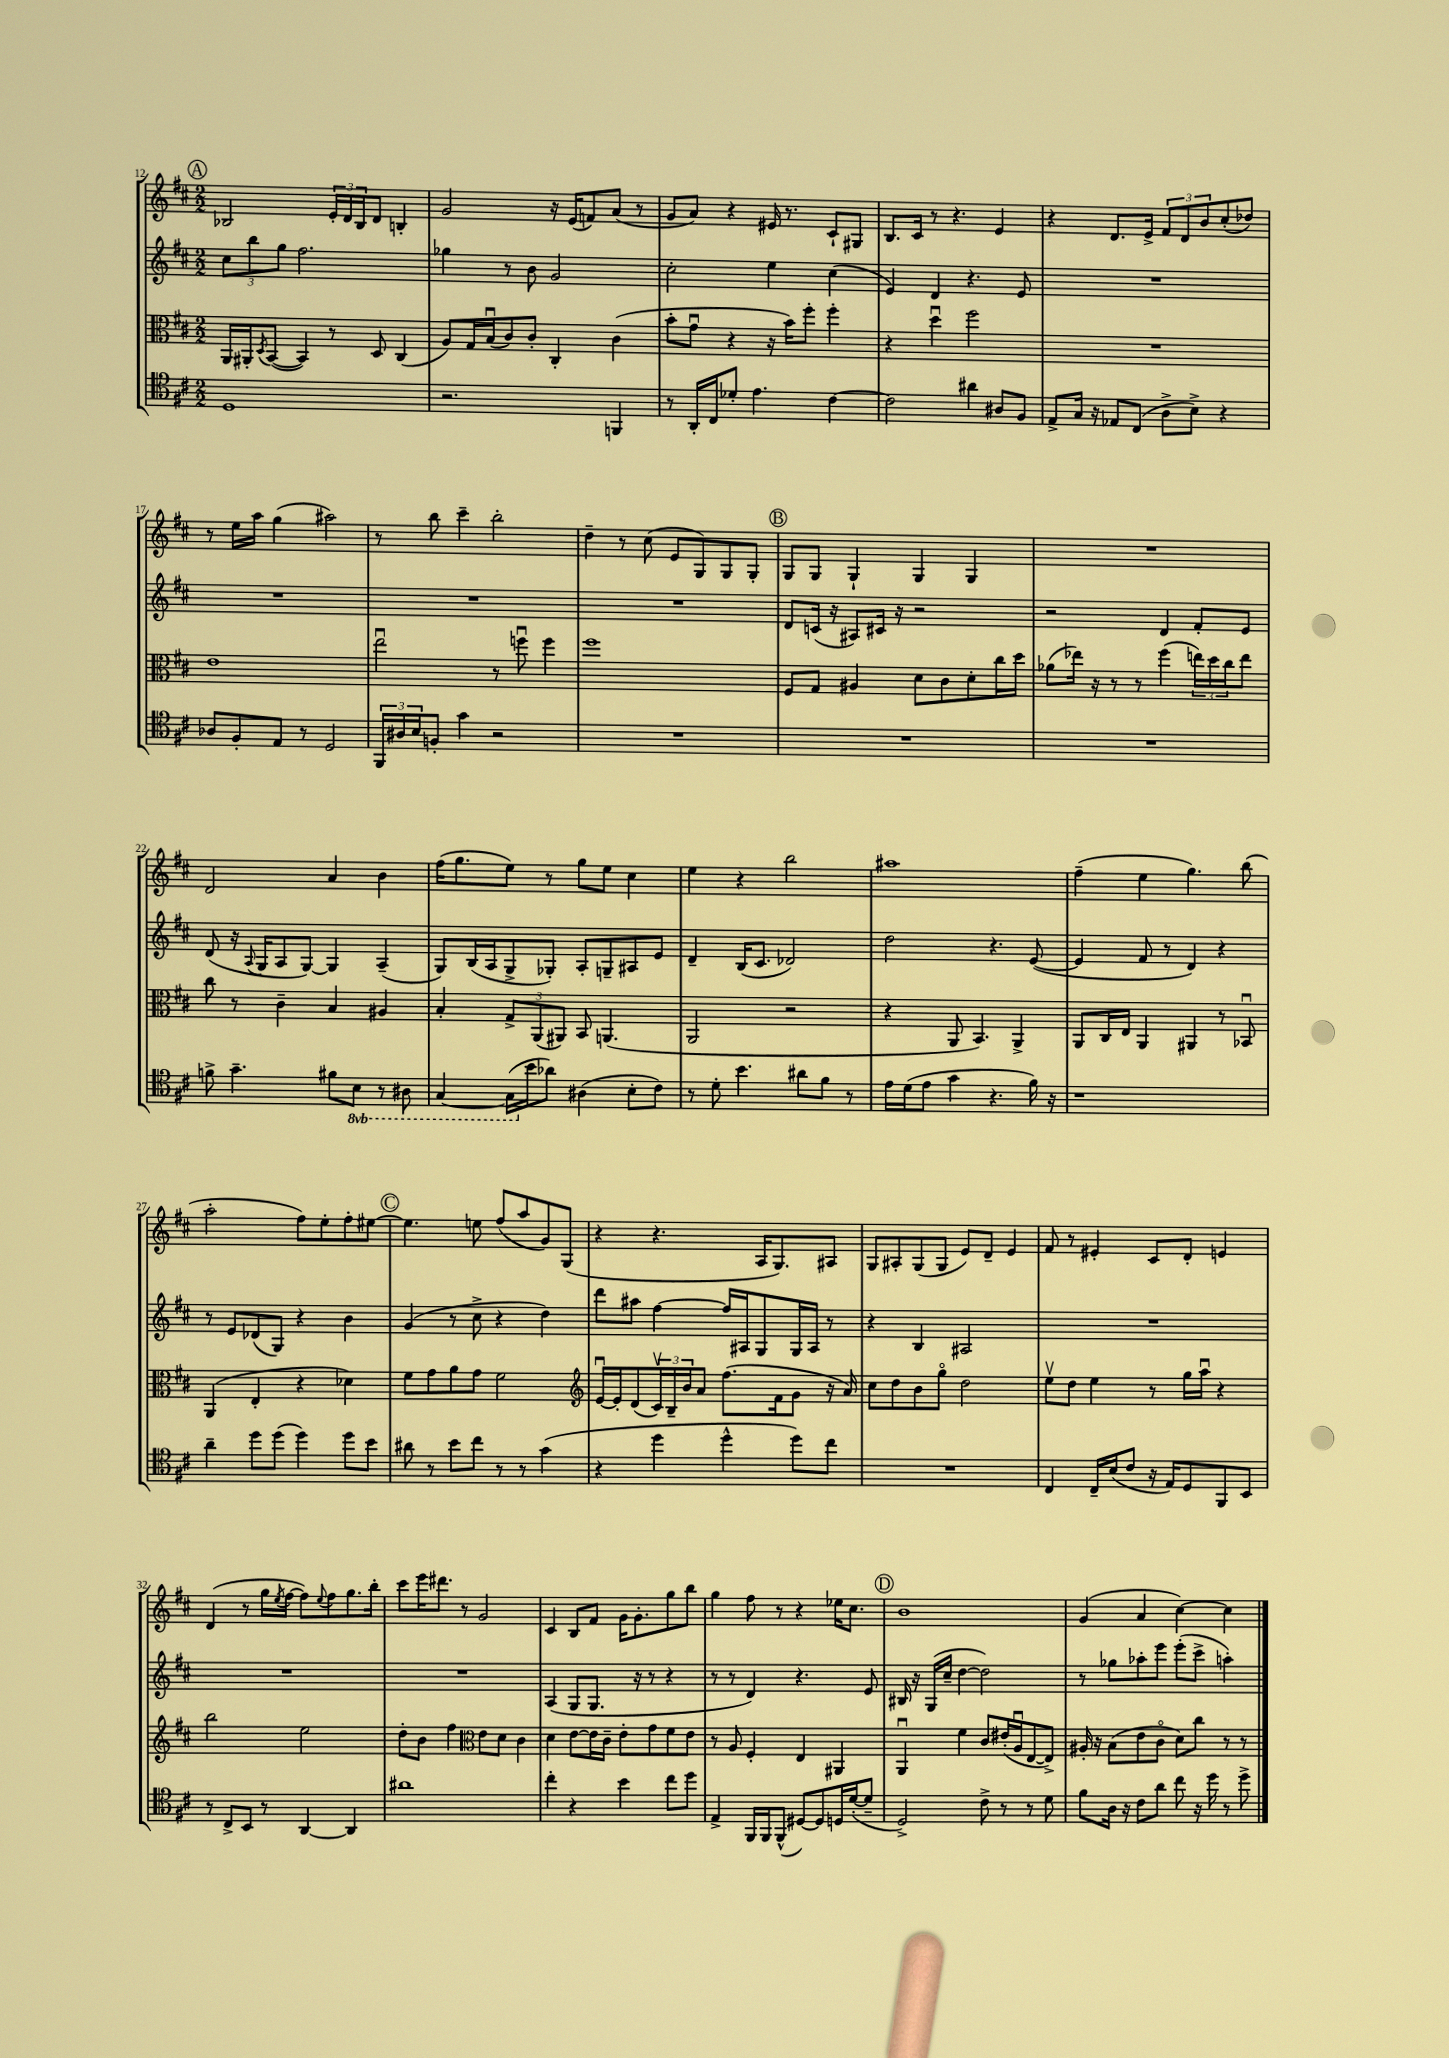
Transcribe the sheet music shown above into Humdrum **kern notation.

**kern	**kern	**kern	**kern
*staff4	*staff3	*staff2	*staff1
*clefC4	*clefC3	*clefG2	*clefG2
*k[f#c#]	*k[f#c#]	*k[f#c#]	*k[f#c#]
*M2/2	*M2/2	*M2/2	*M2/2
1D	16AA	12cc#	2B-
.	16AA#'	.	.
.	.	12bb	.
.	8qD	.	.
.	([8BB	.	.
.	.	12gg	.
.	4BB])	2.ff#	.
.	8r	.	24e'
.	.	.	24d
.	.	.	24B-
.	8D	.	8d
.	(4C#	.	4B'
=	=	=	=
2.r	8A)	4gg-	2g
.	16G	.	.
.	(16Bu	.	.
.	8c#)	8r	.
.	8c#'	8b	.
.	4C#'	2g	16r
.	.	.	(16e
.	.	.	8f)
4FF	(4c#	.	(8a
.	.	.	8r
=	=	=	=
8r	8b'	2cc#'	8g
16AA'	8gu	.	8a)
16C#	.	.	.
8d-'	4r	.	4r
4.e	.	.	.
.	16r	4ee	16e#
.	16b)	.	8.r
.	8ff#'	.	.
[4c#	4ff#'	(4cc#	8c#`
.	.	.	8G#
=	=	=	=
2c#]	4r	4e)	8.B
.	.	.	16c#
.	4ddu	4d	8r
.	.	.	4.r
4a#	2ff#	4.r	.
8A#	.	.	4e
8F#	.	8e	.
=	=	=	=
8E^	1r	1r	4r
16G	.	.	.
16r	.	.	.
8E-	.	.	8.d
(8C#	.	.	.
.	.	.	16e^
8A^	.	.	12f#
.	.	.	12d
8B^)	.	.	.
.	.	.	12b
4r	.	.	(8cc#'
.	.	.	8dd-)
=	=	=	=
8A-	1e	1r	8r
8F#'	.	.	16ee
.	.	.	16aa
8E	.	.	(4gg
8r	.	.	.
2D	.	.	2aa#)
=	=	=	=
24FF#	2eeu	1r	8r
24A#	.	.	.
24B	.	.	.
8F'	.	.	8bb
4g	.	.	4ccc#~
2r	8r	.	2bb'
.	8ffu	.	.
.	4ff	.	.
=	=	=	=
1r	1ff#	1r	4dd~
.	.	.	8r
.	.	.	(8cc#
.	.	.	8e
.	.	.	8G)
.	.	.	8G
.	.	.	8G'
=	=	=	=
1r	8F#	8d	8G
.	8G	(16c	8G
.	.	16r	.
.	4A#	8A#)	4G`
.	.	16c#	.
.	.	16r	.
.	8d	2r	4G
.	8c#	.	.
.	8d'	.	4G
.	16cc#	.	.
.	16dd	.	.
=	=	=	=
1r	(8a-	2r	1r
.	16ee-)	.	.
.	16r	.	.
.	8r	.	.
.	8r	.	.
.	(4ff#	4d	.
.	24ee)	8f#'	.
.	24dd	.	.
.	24cc#	.	.
.	8ee	8e	.
=	=	=	=
8f^	8cc#	(8d	2d
4.g~	8r	16r	.
.	.	8qqA	.
.	.	16G	.
.	4c#~	8A	.
.	.	[8G)	.
8f#	4B	4G]	4a
8BB	.	.	.
8r	4A#	(4A~	4b
8AA#	.	.	.
=	=	=	=
[4GG	4B'	8G)	(16ff#
.	.	.	8.gg
.	.	(16B	.
.	.	16A	.
(16GG]	12G^	8G^	8ee)
16b	.	.	.
.	(12AA	.	.
8a-)	.	8G-')	8r
.	12AA#)	.	.
(4A#	8BB	8A'	8gg
.	(4.AA	8G~	8ee
8B'	.	8A#	4cc#
8c#)	.	8e	.
=	=	=	=
8r	2AA	4d~	4ee
8d'	.	.	.
4.b	.	(16B	4r
.	.	8.c#	.
.	2r	2d-)	2bb
8a#	.	.	.
8f#	.	.	.
8r	.	.	.
=	=	=	=
16e	4r	2dd	1aa#
(16d	.	.	.
8e	.	.	.
4g	8AA	.	.
.	4.BB)	.	.
4.r	.	4.r	.
.	4AA^	.	.
16f#)	.	([8e	.
16r	.	.	.
=	=	=	=
1r	8AA	4e]	(4ff#~
.	16C#	.	.
.	16E	.	.
.	4AA	8f#	4ee
.	.	8r	.
.	4AA#	4d)	4.gg)
.	8r	4r	.
.	8BB-u	.	(8bb
=	=	=	=
4a~	(4AA	8r	2aa'
.	.	8e	.
8dd	4E'	(8d-	.
(8dd	.	8G)	.
4dd)	4r	4r	8ff#)
.	.	.	8ee'
8dd	4d-)	4b	8ff#'
8b	.	.	[8ee#
=	=	=	=
8a#	8f#	(4g	4.ee#]
8r	8g	.	.
8b	8a	8r	.
8cc#	8g	8cc#^	8ee
8r	2f#	4r	(8ff#
8r	.	.	8aa
(4g	.	4dd)	8g)
.	.	.	(8G
=	=	=	=
*	*clefG2	*	*
4r	[16eu	8ddd	4r
.	16e']	.	.
.	(8d	8aa#	.
4dd	24c#v)	[4ff#	4.r
.	24B~	.	.
.	24b	.	.
.	8a	.	.
4dd^^	(8.ff#	16ff#]	.
.	.	16A#	.
.	.	8G	16A
.	16f#	.	8.G)
8dd)	8g	16G	.
.	.	16A#	.
8cc#	16r	8r	8A#
.	16a)	.	.
=	=	=	=
1r	8cc#	4r	8G
.	8dd	.	8A#'
.	8b	4B	(8G
.	8ggo	.	8G
.	2dd	2A#	8e)
.	.	.	8d~
.	.	.	4e
=	=	=	=
4C#	8eev	1r	8f#
.	8dd	.	8r
16C#~	4ee	.	4e#'
(16B	.	.	.
8c#	.	.	.
16r	8r	.	8c#
16E)	.	.	.
8D	16gg	.	8d'
.	16aau	.	.
8FF#	4r	.	4e
8BB	.	.	.
=	=	=	=
8r	2bb	1r	(4d
8C#^	.	.	.
8BB	.	.	8r
8r	.	.	16gg
.	.	.	8qee
.	.	.	[16ff#
[4AA	2ee	.	8ff#])
.	.	.	8qqee
.	.	.	8ff#
4AA]	.	.	8.gg
.	.	.	16bb'
=	=	=	=
1a#	8dd'	1r	8ccc#
.	8b	.	16eee
.	.	.	8.ddd#
.	4ff#	.	.
.	.	.	8r
*	*clefC3	*	*
.	8e	.	2g
.	8d	.	.
.	4c#	.	.
=	=	=	=
4cc#'	4d	(4A	4c#
4r	[8e	8G	8B
.	16e]	8.G	8f#
.	16c#~	.	.
4b	8e'	.	16g
.	.	16r	8.g'
.	8g	8r	.
8cc#	8f#	4r	8gg
8dd	8e	.	8bb
=	=	=	=
4E^	8r	8r	4gg
.	8A	8r	.
16FF#	4F#'	4d)	8ff#
16FF#	.	.	.
(8FF#^^	.	.	8r
[8D#)	4E	4.r	4r
8D#]	.	.	.
16D	4AA#	.	16ee-
([16d'	.	.	8.cc#
8d~]	.	8e	.
=	=	=	=
2D^)	4AAu	16B#	1b
.	.	16r	.
.	.	(16G	.
.	.	16cc#~	.
.	4f#	[4dd	.
8c#^	8c#	2dd])	.
8r	(16e#'	.	.
.	16Au	.	.
8r	[8E	.	.
8d	8E^])	.	.
=	=	=	=
8f#	16A#'	8r	(4g
.	16r	.	.
16A	(8B	8gg-	.
16r	.	.	.
8c#	8e	8aa-'	4a
8a	8c#o	8eee	.
8cc#	8d)	(8eee'	[4cc#)
16r	8cc#	8ccc#^	.
16dd	.	.	.
8r	8r	4aa')	4cc#]
8dd^	8r	.	.
==	==	==	==
*-	*-	*-	*-
